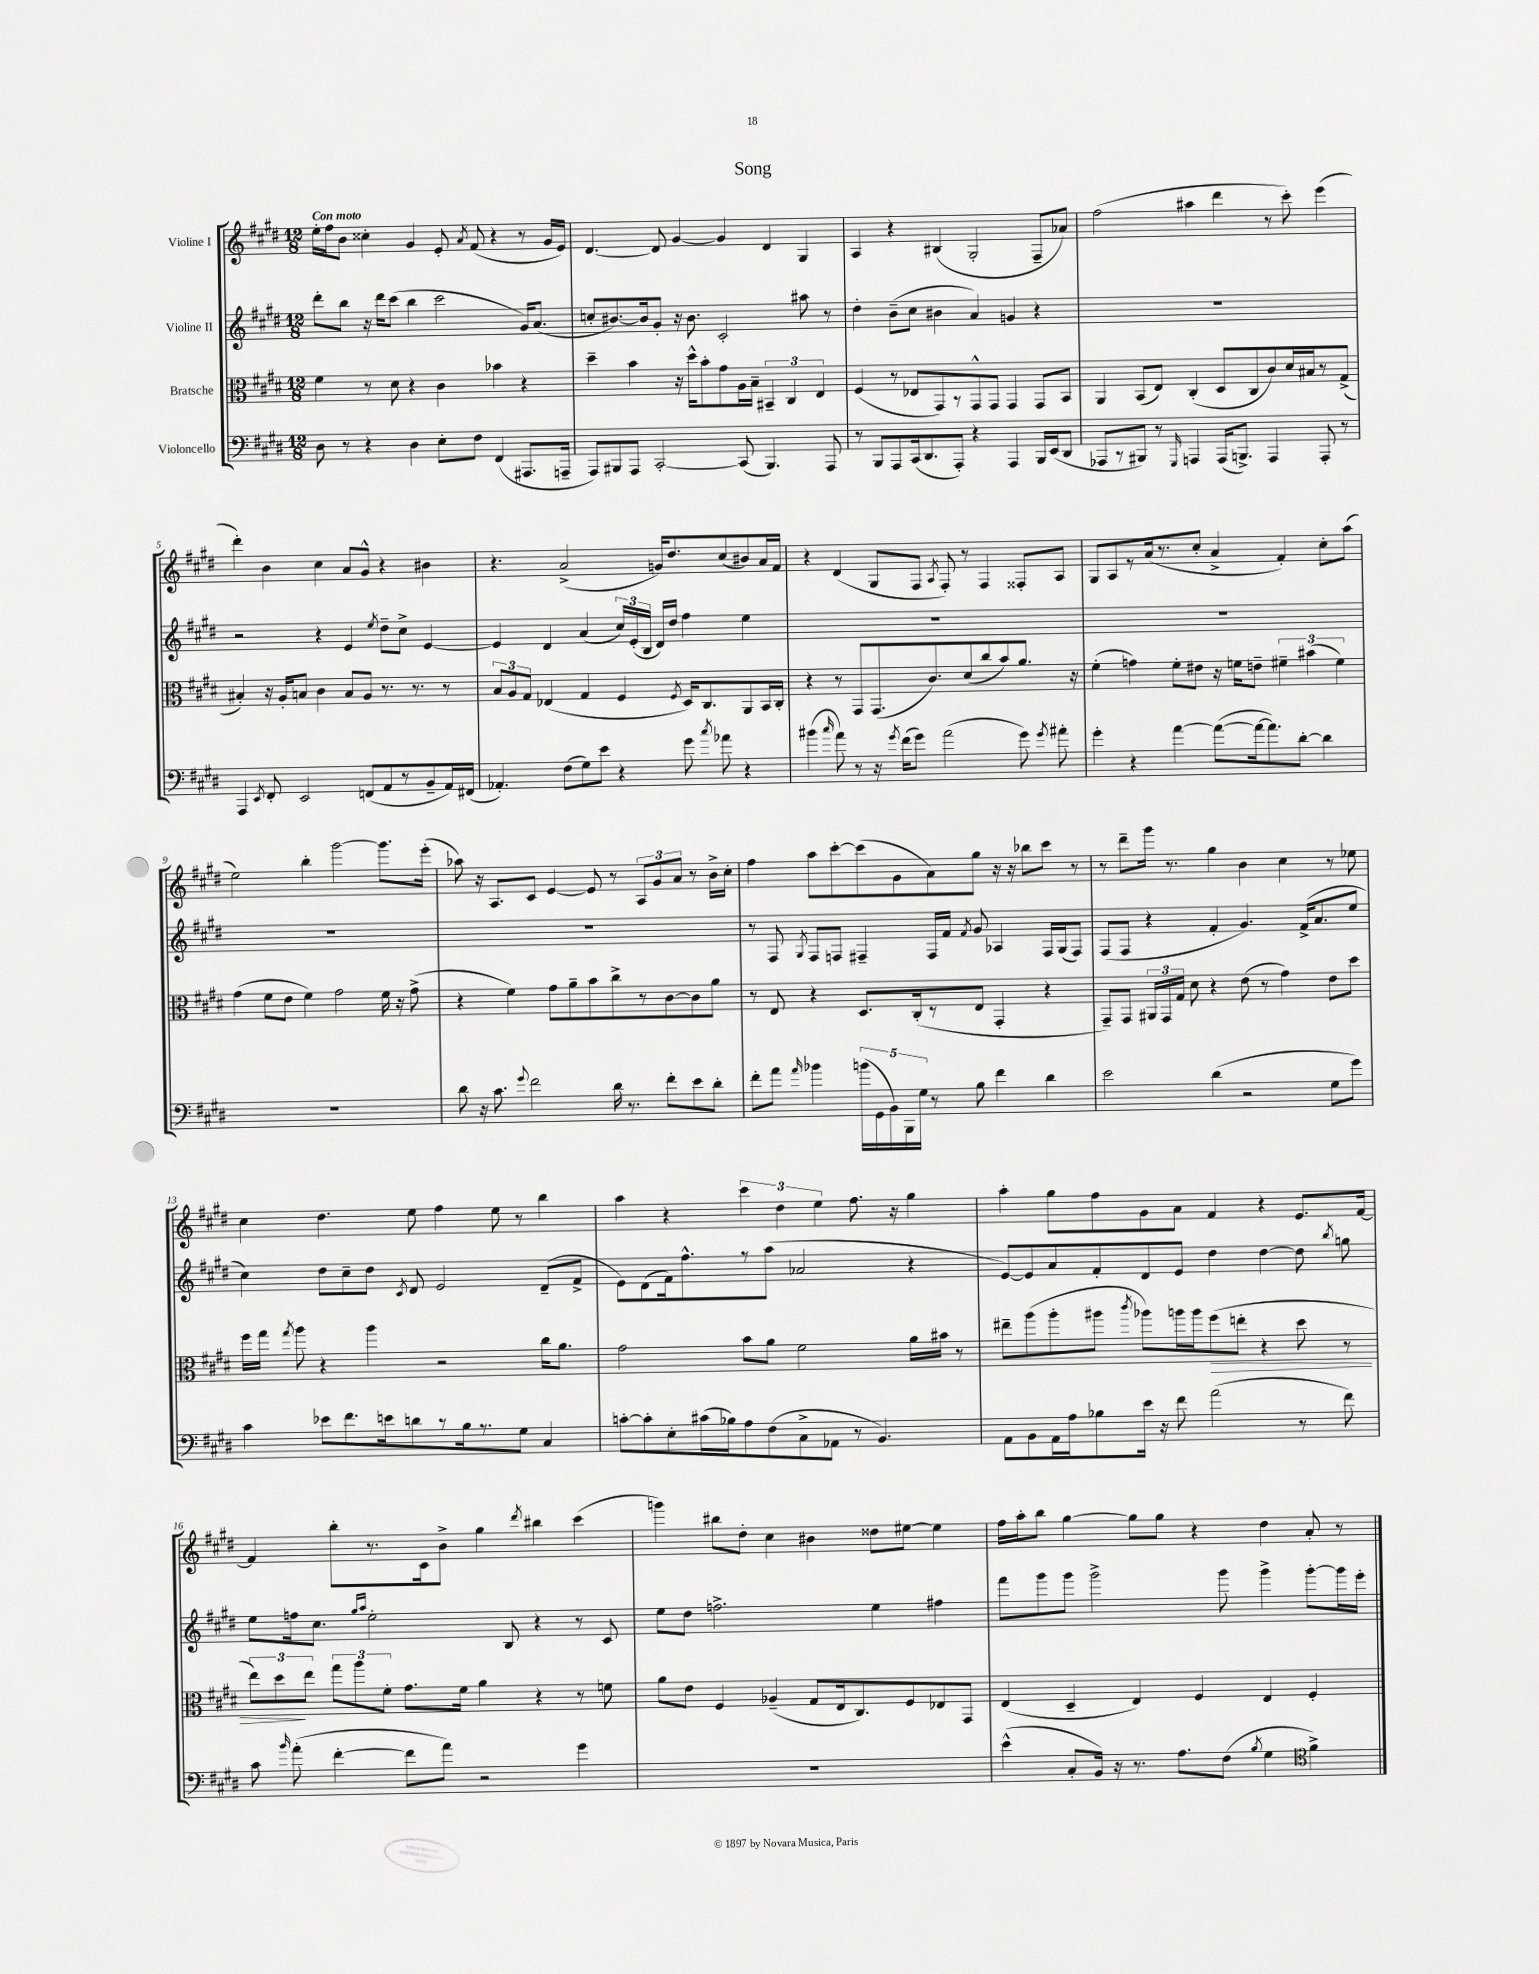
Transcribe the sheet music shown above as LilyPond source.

\header { title = "Song" }
<<
\new StaffGroup <<
\new Staff = "s0" \with { instrumentName = "Violine I" } {
    \clef treble \key e \major \numericTimeSignature \time 12/8 \tempo "Con moto"
    \autoBeamOff e''16[-. fis''16 b'8] cisis''4-. gis'4 e'8-. \acciaccatura { a'8 } fis'8( r4 r8 gis'16[ e'16]) |
    dis'4.~ dis'8 gis'4~ gis'4 dis'4 gis4 |
    a4 r4 bis4( gis2-. fis8[-- aes'8]) |
    fis''2( ais''4 dis'''4 r8 cis'''8-.) e'''4( |
    dis'''4-.) b'4 cis''4 a'8[ gis'8]-^ r4 bis'4 |
    r4. a'2->( g'16[) dis''8. cis''8( bis'8) a'16 fis'16] |
    r4 dis'4( gis8[ fis8] \acciaccatura { a8 } fis8-.) r8 fis4 fisis8[-. a8] |
    gis8[ a8 r8 a'16( r8. cis''8]-. a'4-> fis'4-.) cis''8[-. a''8]( |
    e''2) b''4-. gis'''2~ gis'''8.[ e'''16]-.( |
    aes''8) r16 a8.[ cis'8] e'4~ e'8 r8 \tuplet 3/2 { a8[ gis'8 a'8] } r8 b'16[-> cis''16]-. |
    fis''4 a''8[ cis'''8~-. cis'''8( gis'8 a'8) gis''8] r16 r16 bes''8[ cis'''8] r8 |
    r8 dis'''8[-- gis'''16] r8. gis''4 b'4 cis''4 r8 ees''8 |
    cis''4 dis''4. e''8 fis''4 e''8 r8 b''4 |
    a''4 r4 \tuplet 3/2 { cis'''4 dis''4 e''4 } fis''8. r16 gis''4 |
    a''4-. gis''8[ fis''8 gis'8 a'8] fis'4 r4 e'8.[ fis'16]~ |
    fis'4 b''8[-. r8. cis'16 b'8]-> gis''4 \acciaccatura { dis'''8 } bis''4 cis'''4( |
    g'''4) bis''8[ dis''8]-. cis''4 bis'4 disis''8[ eis''8]~ eis''4 |
    fis''16[ a''16-. b''8] gis''4~ gis''8[ gis''8] r4 dis''4 a'8-. r8 \bar "|." |
}
\new Staff = "s1" \with { instrumentName = "Violine II" } {
    \clef treble \key e \major \numericTimeSignature \time 12/8
    \autoBeamOff dis'''8[-. b''8] r16 dis'''16[ cis'''8]( b''4 cis'''2 gis'16[) a'8.]( |
    c''8[-. bis'8.~) bis'16 gis'8]-. r16 bis'8. cis'2-. ais''8 r8 |
    dis''4-. b'8[--( cis''8] bis'4 a'4) g'4 r4 |
    R1. |
    r2 r4 e'4 \acciaccatura { e''8 } dis''8[-- cis''8]-> e'4~ |
    e'4 dis'4 a'4( \tuplet 3/2 { cis''16[) e'16-.( b16] } dis'16[) dis''16] fis''4 e''4 |
    R1. |
    R1. |
    R1. |
    R1. |
    r8 fis8 \acciaccatura { gis8 } fis8[ f8] fis4-- fis16[ fis'16] \acciaccatura { fis'8 } gis'8 aes4 fis16[ gis16( fis8]) |
    fis8[( fis8] r4 fis'4-. gis'4.) fis'16[->( a'8. e''8] |
    cis''4) dis''8[ cis''8-- dis''8] \acciaccatura { cis'8 } dis'8 e'2 dis'8[--( fis'8]-> |
    e'8[) dis'8( fis'16) fis''8.-^ r8 a''8]( aes'2 r4 |
    e'8[~) e'8 a'8 fis'8-. dis'8 e'8] dis''4 dis''4~ dis''8 \acciaccatura { b''8 } g''8 |
    e''8[ f''16 cis''8.] \grace { gis''16[ a''16] } e''2-. b8 r4 r8 cis'8 |
    e''8[ dis''8] f''2.-> e''4 fis''4 |
    fis'''8[ gis'''8 gis'''8] gis'''2-> gis'''8 gis'''4-> gis'''8[~-. gis'''16 e'''16]-. \bar "|." |
}
\new Staff = "s2" \with { instrumentName = "Bratsche" } {
    \clef alto \key e \major \numericTimeSignature \time 12/8
    \autoBeamOff fis'4 r8 dis'8 r4 cis'4 bes'4 r4 |
    dis''4-- b'4 r16 dis''16[-^ b'8-. gis'8 a16 b16]-- \tuplet 3/2 { bis,4-- cis4 e4 } |
    fis4( r8 ees8[ gis,8) r8 gis,8-^ gis,8] gis,4 gis,8[ b,8] |
    a,4 b,8[( e8]) cis4-.( dis8[ cis8 cis'8) dis'16 bis16 r8 gis8]->( |
    bis4-.) r16 a16[-. b8] cis'4 b8[ a8] r8. r8. r8 |
    \tuplet 3/2 { b8[ a8 gis8] } ees4( gis4 fis4 \acciaccatura { fis8 } dis16[) cis8. a,8 b,16 cis16]-. |
    r4 r8 gis,8[ gis,8.( cis'8.) dis'8( cis''8 b'8) a'8.] r16 |
    fis'4-.( g'4) fis'8[-. eis'8] r16 f'16[ e'8]-- \tuplet 3/2 { fis'4-- bis'4( fis'4) } |
    gis'4( fis'8[ e'8] fis'4) gis'2 fis'16 r16 gis'8->( |
    r4 fis'4) gis'8[ a'8-- b'8 cis''8-> r8 cis'8~ cis'8 a'8] |
    r8 e8 r4 dis8.[ cis16-.( r8 e8] gis,4-. r4 |
    gis,8[--) gis,8] \tuplet 3/2 { ais,16[ gis,16 gis16] } dis'8 r4 e'8( r8 gis'4) e'8[ dis''8] |
    fis''16[ gis''16] \acciaccatura { gis''8 } a''8 r4 a''4 r2 cis''16[ a'8.] |
    gis'2 b'8[ a'8] fis'2 a'16[ bis'16] r8 |
    eis''8[-- a''8( a''8-. ais''8] \acciaccatura { cis'''8 } aes''8[) a''16 a''16 fis''8\>( e''8]-. r4 dis''8 r8 |
    \tuplet 3/2 { e''8[) dis''8\! e''8] } \tuplet 3/2 { gis''8[ a''8 fis'8]-. } gis'8.[ fis'16] a'4 r4 r8 f'8 |
    a'8[ e'8] fis4 aes4--( gis8[ e16 cis8.) fis8 ees8 gis,8] |
    e4( dis4-- e4) fis4 e4 fis4-. \bar "|." |
}
\new Staff = "s3" \with { instrumentName = "Violoncello" } {
    \clef bass \key e \major \numericTimeSignature \time 12/8
    \autoBeamOff dis8 r8 r4 dis4 e8[-. fis8] fis,4( ais,,8.[ a,,16]-- |
    a,,8[) bis,,8 a,,8] cis,2~-. cis,8( bis,,4.) a,,8 |
    r8 b,,8[ a,,8 cis,16( dis,8. a,,8]-.) r4 a,,4 b,,16[ e,16( dis,8] |
    aes,,8[ r8 bis,,8]) r8 \grace { gis,,16 } a,,4 a,,16[( b,,8.]->) a,,4 a,,8-. r8 |
    a,,4 \acciaccatura { e,8 } fis,8-. e,2 f,8[( a,8 r8 b,8-- a,16) fis,16]( |
    aes,4.-.) fis8[( gis8) e'8] r4 gis'8 \acciaccatura { cis''8 } aes'8 r4 |
    bis'4( \grace { cis''16 } a'8) r8 r16 \acciaccatura { gis'8 } fis'16[( gis'8]) a'2( gis'8) \acciaccatura { gis'8 } ais'8-. |
    gis'4-. r4 a'4~ a'8[~( a'16~ a'8.) dis'8]~-. dis'4 |
    R1. |
    dis'8 r16 cis'8. \appoggiatura { gis'8 } fis'2 dis'16 r8. fis'8[-. e'8 dis'8]-. |
    fis'8[-. a'8] \grace { a'16 } bes'4 \tuplet 5/4 { b'16[( gis,16 b,16) b,,16 gis16] } r8 b8 fis'4 dis'4 |
    e'2 dis'4( r2 gis8[ gis'8]) |
    cis'4 ees'8[ fis'8. e'16 d'8 r8 b16 r8. gis8] cis4 |
    c'8[~-. c'8-. e8-. cis'16( bes16) a8 fis8( cis8-> aes,8] r8 b,4.) |
    a,8[ b,8 a,16 a16 bes8 e'16] r16 fis'8 a'2( r8 fis'8) |
    cis'8 \grace { b'16 } a'8-.( fis'4~-. fis'8[ a'8]) r2 gis'4 |
    R1. |
    e'4-^( cis8[-. b,16]) r16 r8. a8.[ fis8]( \acciaccatura { b8 } gis4 \clef tenor fis'4->) \bar "|." |
}
>>
>>
